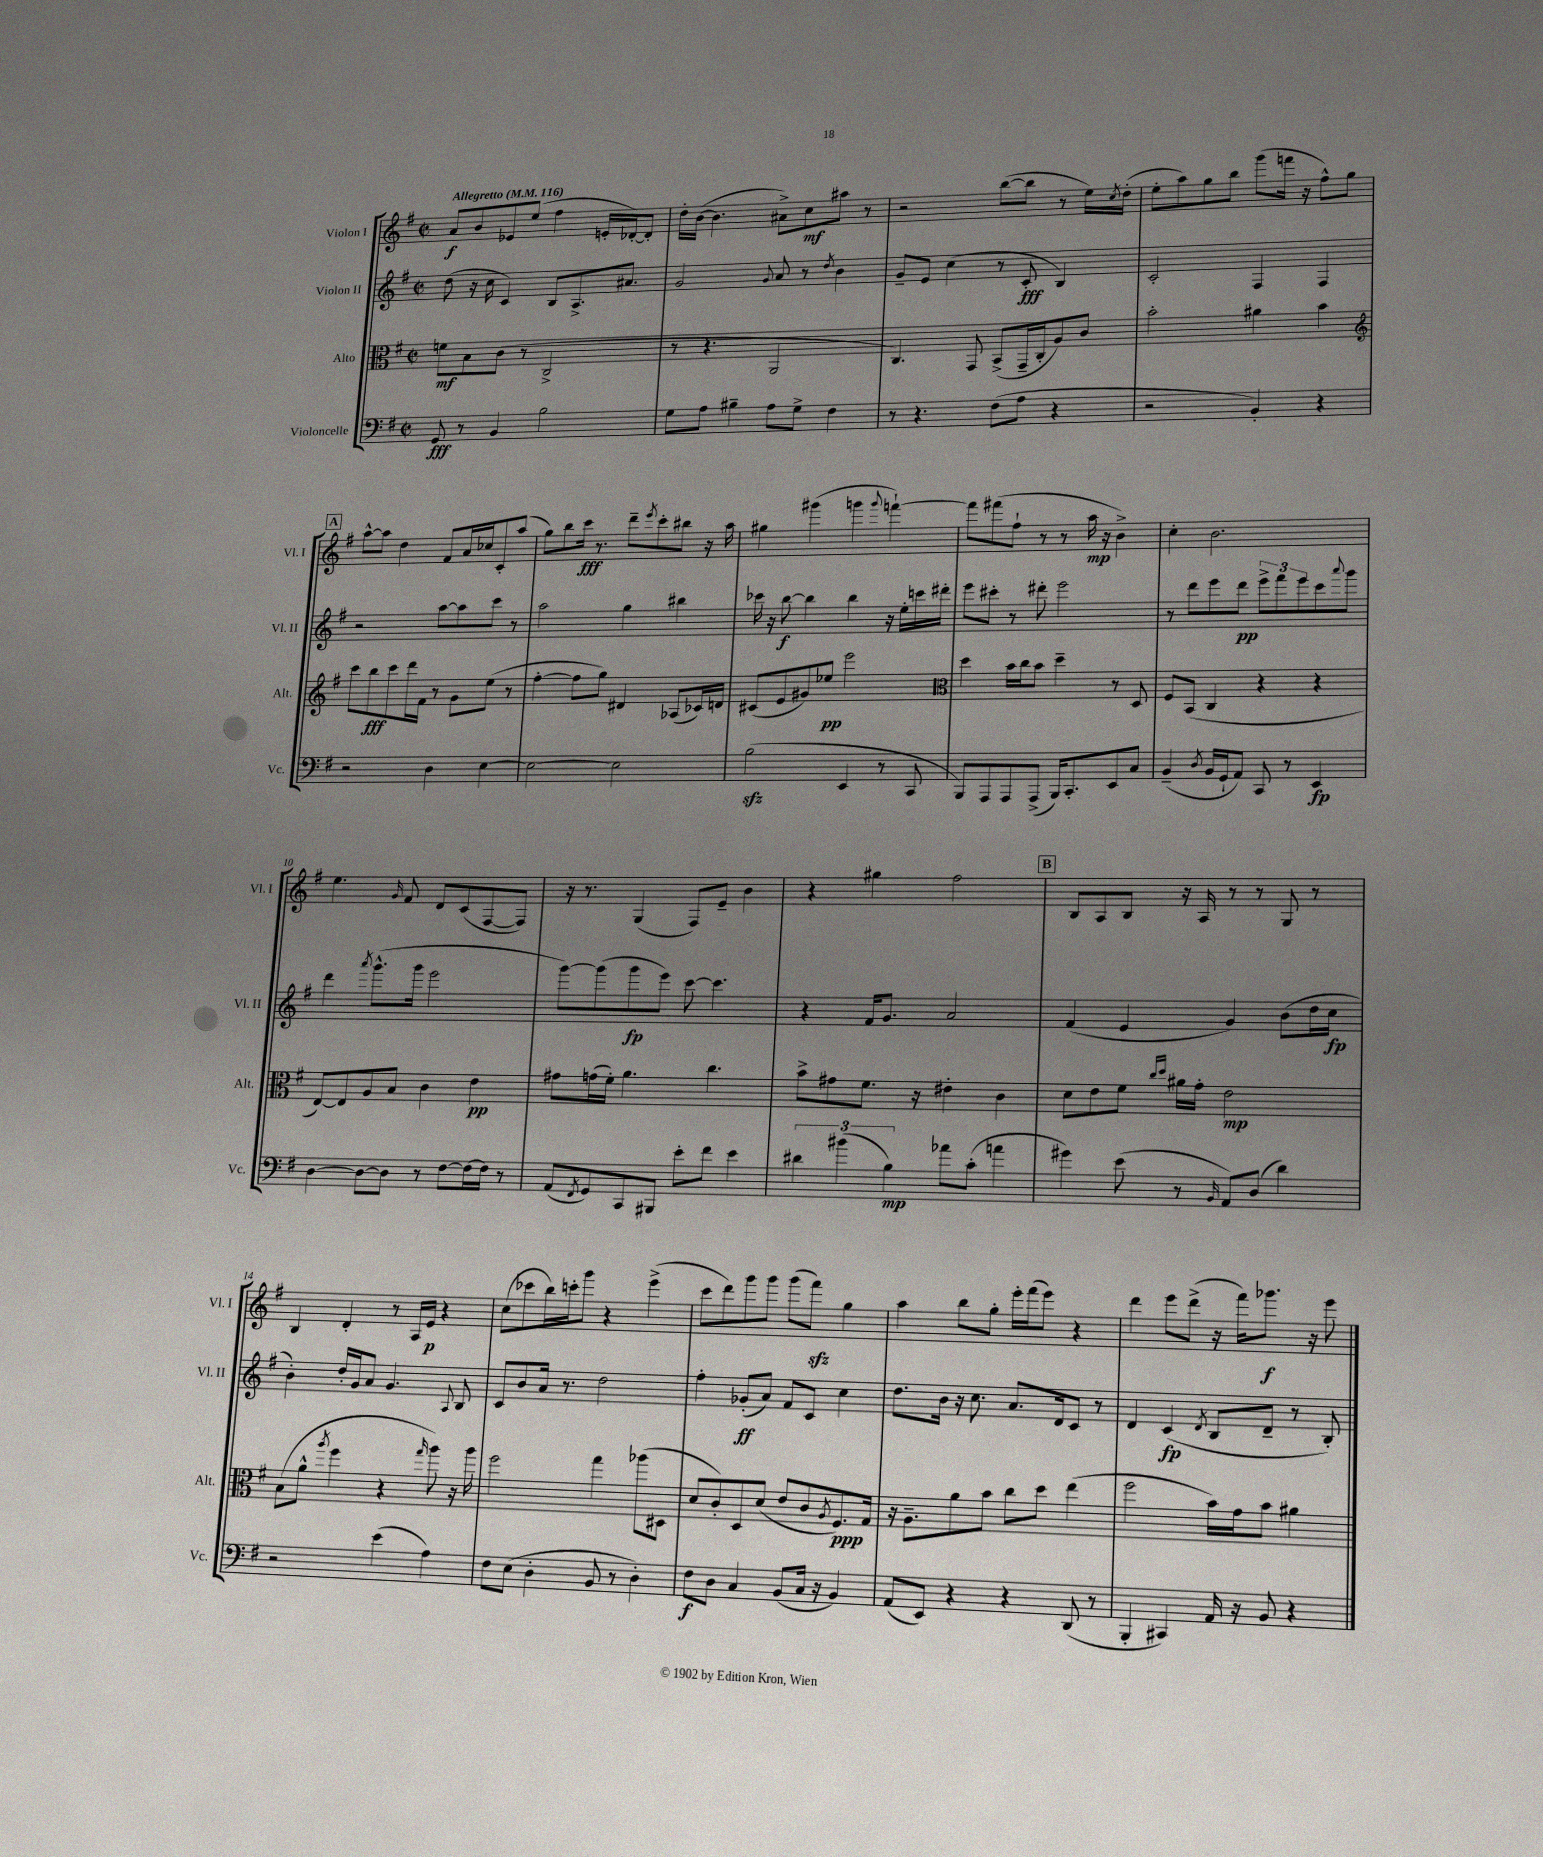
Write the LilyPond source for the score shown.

<<
\new StaffGroup <<
\new Staff = "s0" \with { instrumentName = "Violon I" shortInstrumentName = "Vl. I" } {
    \clef treble \key g \major \defaultTimeSignature \time 2/2 \tempo "Allegretto" 4 = 116
    a'8\f b'8 ees'8 e''8( fis''4 e'16-. des'16~-.) des'8-. |
    d''16-. b'16~( b'4. ais'8->) c''8\mf ais''8 r8 |
    r2 b''8~( b''8 r8 e''16) \acciaccatura { c''8 } d''16-.( |
    e''8-. a''8) g''8 b''8 g'''8( f'''16 r16 fis''8-^) g''8 |
    \mark \markup { \box "A" } a''8~-^ a''8 d''4 fis'8 a'16 ces''16 c'8-. a''8( |
    g''8) b''8 c'''16\fff r8. d'''8-- \acciaccatura { e'''8 } c'''8-. bis''8 r16 a''16 |
    gis''4 gis'''4( g'''4 \appoggiatura { g'''8 } f'''4~-!) |
    f'''8 fis'''8( fis''8-! r8 r8 a''16\mp r16 b'4->) |
    c''4-. b'2. |
    e''4. \grace { g'16 } fis'8 d'8 c'8( fis8~ fis8) |
    r16 r8. g4( fis8) e'8-- b'4 |
    r4 gis''4 fis''2 |
    \mark \markup { \box "B" } b8 a8 b8 r16 a16 r8 r8 g8 r8 |
    b4 d'4-. r8 a16 e'16\p r4 |
    c''8( ces'''8 b''16) c'''16-. g'''8 r4 e'''4->( |
    c'''8 d'''8) g'''8 g'''8 g'''8( fis'''8\sfz) g''4 |
    a''4 b''8 g''8-. e'''16-. fis'''16( e'''8) r4 |
    d'''4 e'''8 d'''8->( r16 fis'''16) ges'''8.\f r16 e'''8 \bar "|." |
}
\new Staff = "s1" \with { instrumentName = "Violon II" shortInstrumentName = "Vl. II" } {
    \clef treble \key g \major \defaultTimeSignature \time 2/2
    d''8( r16 c''16 c'4) b8 a8.-> ais'8. |
    g'2 \appoggiatura { g'8 } a'8 r8 \acciaccatura { d''8 } b'4 |
    g'8-- e'8 c''4( r8 c'8-.\fff b4) |
    c'2-. fis4 fis4 |
    \mark \markup { \box "A" } r2 a''8~ a''8 c'''8 r8 |
    a''2 g''4 bis''4 |
    ces'''16 r16 b''8~\f b''4 b''4 r16 e''16-. c'''16 dis'''16-. |
    e'''8 cis'''8-. r8 dis'''8-. e'''2 |
    r8 d'''8 e'''8 d'''8\pp \tuplet 3/2 { e'''8-> fis'''8 e'''8 } c'''8 \appoggiatura { a'''8 } g'''8 |
    d'''4 \acciaccatura { a'''8 } g'''8.-^( g'''16 e'''2 |
    g'''8~) g'''8( g'''8\fp e'''8) c'''8~ c'''4. |
    r4 fis'16 g'8. a'2 |
    \mark \markup { \box "B" } fis'4( e'4 g'4) b'8( d''16 c''16\fp |
    b'4-.) d''16-. g'16 a'8 g'4. \appoggiatura { a8 } b8 |
    c'8 b'8 a'16 r8. d''2 |
    fis''4-. ges'8-.\ff( a'8) fis'8 c'8 c''4 |
    d''8. b'16 r16 c''8. a'8. d'16 c'8 r8 |
    d'4 c'4\fp( \acciaccatura { d'8 } b8 d'8-- r8 b8-.) \bar "|." |
}
\new Staff = "s2" \with { instrumentName = "Alto" shortInstrumentName = "Alt." } {
    \clef alto \key g \major \defaultTimeSignature \time 2/2
    f'8\mf b8 c'8( r8 c2-> |
    r8 r4. a,2 |
    c4.) g,8 b,8->( g,16-- c16-. a8) c'8 |
    b'2-. ais'4 b'4 |
    \mark \markup { \box "A" } \clef treble c'''8 b''8\fff c'''8 d'''16 fis'16 r8 g'8 e''8( r8 |
    fis''4~-. fis''8 g''8) dis'4 aes8( ces'16) d'16 |
    cis'8( e'8 gis'8) ees''8\pp e'''2 |
    \clef alto d''4 b'16 c''16 b'8 d''4-- r8 d8 |
    fis8 b,8( c4 r4 r4 |
    e8~) e8 a8 b8 c'4 e'4\pp |
    gis'8 g'16( fis'16-.) a'4. c''4. |
    b'8-> gis'8 fis'8. r16 eis'4-. c'4 |
    \mark \markup { \box "B" } d'8 e'8 fis'8 \grace { c''16 d''16 } ais'16 g'16-. e'2\mp |
    b8( a'8-^ \acciaccatura { a''8 } fis''4 r4 \grace { g''16 } a''8) r16 a''16 |
    fis''2 g''4 aes''8( dis8 |
    d'8 c'8-.) d8 d'8( e'8 c'8 \acciaccatura { a8 } fis8.\ppp) g16 |
    r16 a8.-- a'8 b'8 c''8 d''8 e''4( |
    fis''2 b'16) g'16 b'8 ais'4 \bar "|." |
}
\new Staff = "s3" \with { instrumentName = "Violoncelle" shortInstrumentName = "Vc." } {
    \clef bass \key g \major \defaultTimeSignature \time 2/2
    g,8\fff r8 b,4 b2 |
    g8 a8 bis4-- a8 g8-> fis4 |
    r8 r4. fis8( a8 r4 |
    r2 b,4-.) r4 |
    \mark \markup { \box "A" } r2 d4 e4~ |
    e2~ e2 |
    b2\sfz( e,4 r8 c,8 |
    b,,8) a,,8 a,,8 a,,8->( b,,16) c,8.-. e,8 c8 |
    b,4--( \acciaccatura { d8 } b,16 g,16-! a,8) c,8 r8 e,4\fp |
    d4~ d8~ d8 r8 fis8~ fis16~ fis16 r8 |
    a,8( \acciaccatura { fis,8 } g,8) c,8 bis,,8 e'8-. fis'8 e'4 |
    \tuplet 3/2 { dis'4 bis'4( b4\mp) } aes'8 c'8-.( a'4 |
    \mark \markup { \box "B" } gis'4) e'8( r8 \grace { b,16 } a,8) d8( d'4) |
    r2 e'4( a4) |
    fis8 e8( d4-. b,8 r8 d4-.) |
    fis8\f d8 c4 b,8( c16 r16 b,4) |
    a,8( e,8) r4 r4 d,8( r8 |
    b,,4-. cis,4) a,16 r16 b,8 r4 \bar "|." |
}
>>
>>
